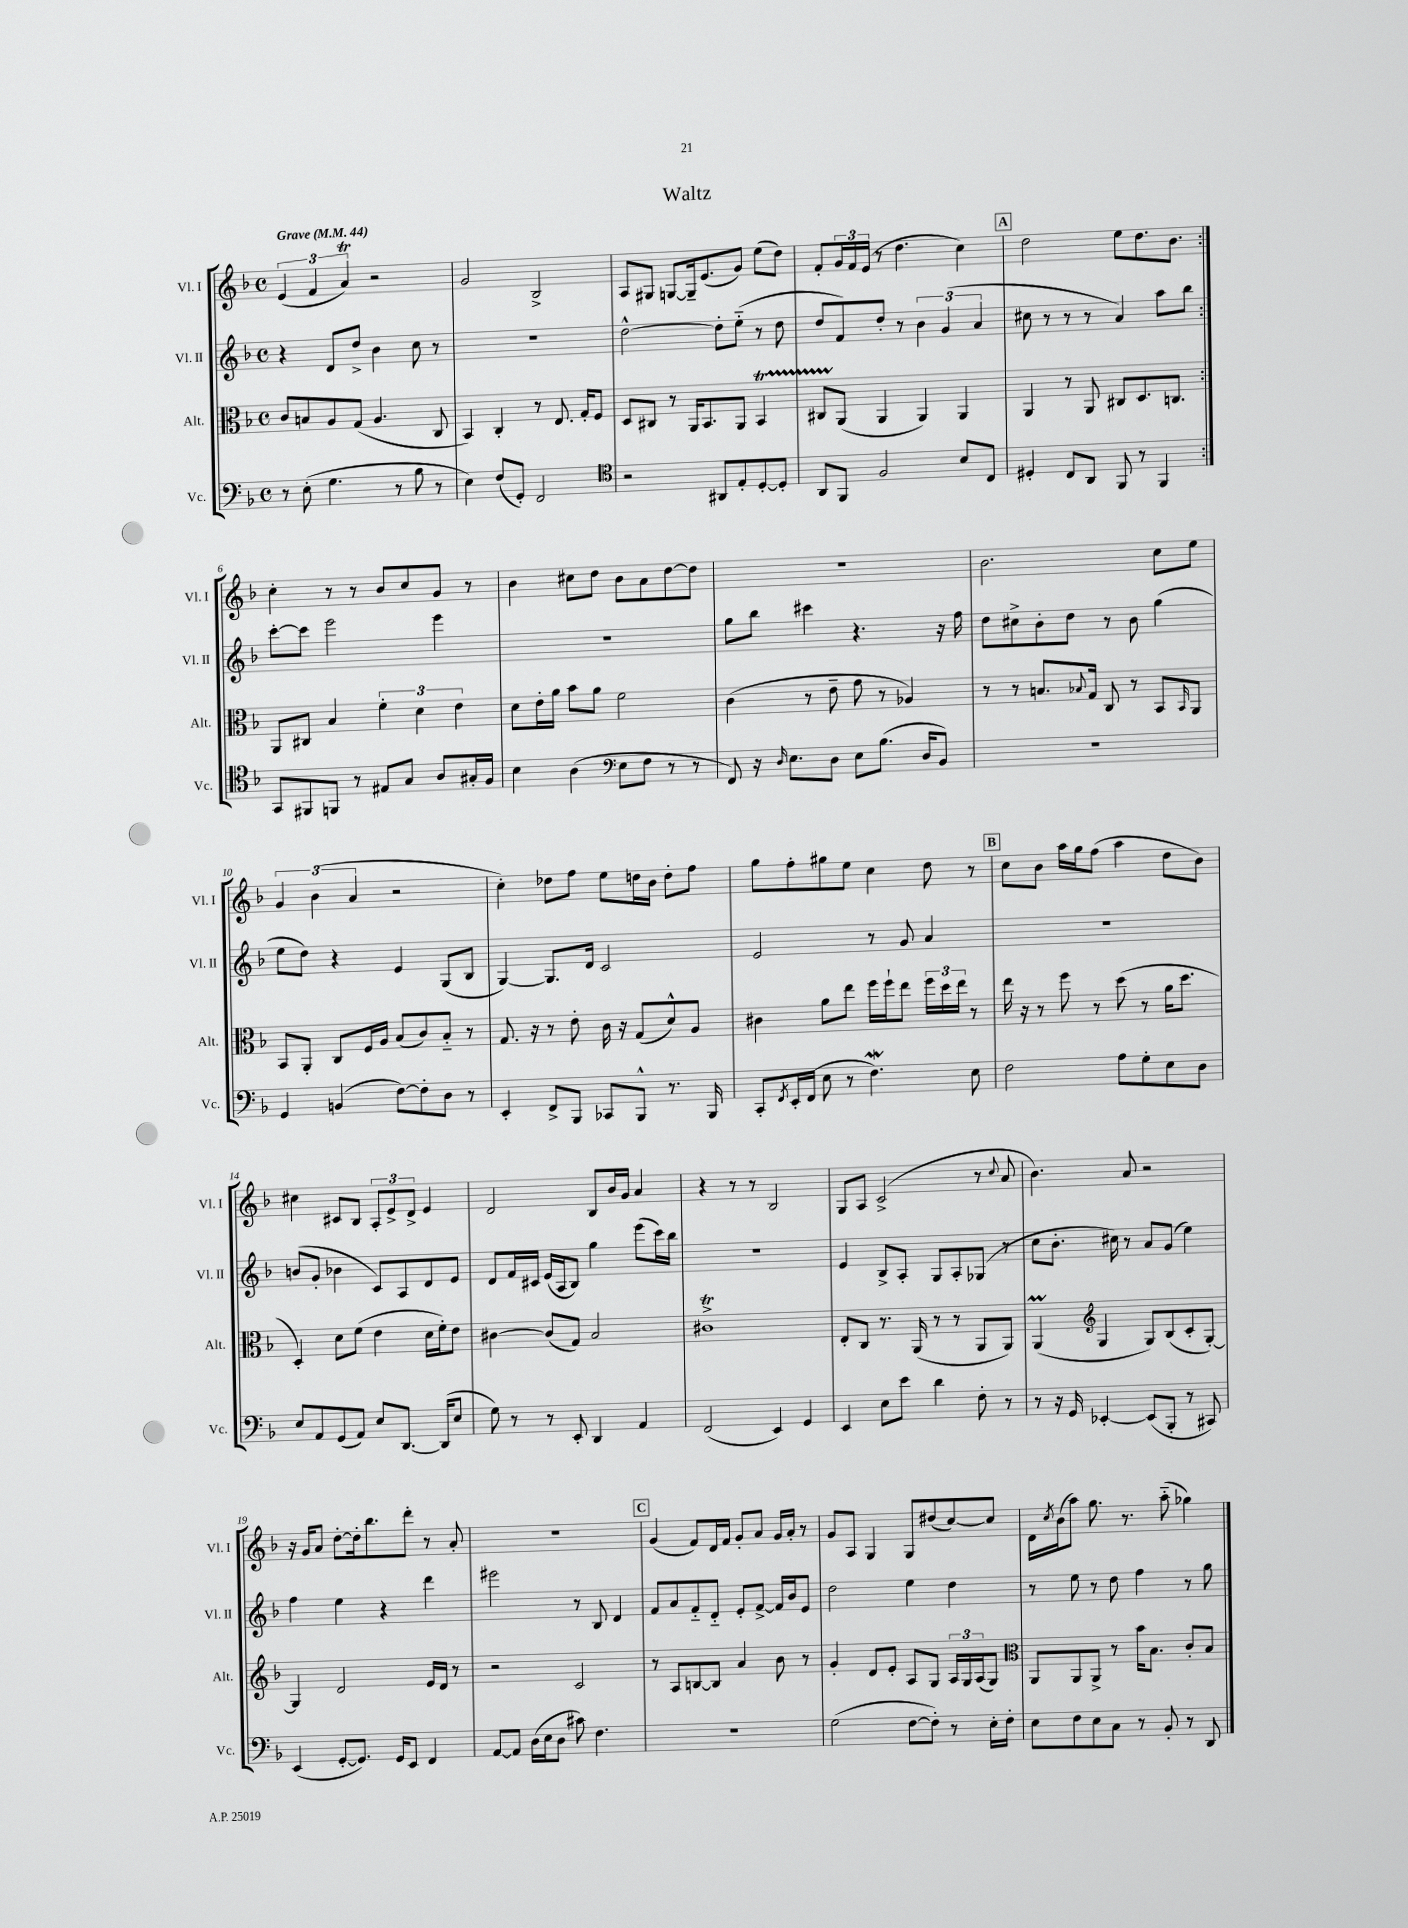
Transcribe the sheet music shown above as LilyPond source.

\header { title = "Waltz" }
<<
\new StaffGroup <<
\new Staff = "s0" \with { instrumentName = "Vl. I" shortInstrumentName = "Vl. I" } {
    \clef treble \key f \major \defaultTimeSignature \time 4/4 \tempo "Grave" 4 = 44
    \repeat volta 2 { \tuplet 3/2 { e'4( f'4 a'4\trill) } r2 |
    g'2 bes2-> |
    a8 gis8 g8~ g16-- e'8.( g'8) e''8( d''8) |
    f'8-. \tuplet 3/2 { g'16 f'16 e'16( } r8 d''4. c''4) |
    \mark \markup { \box "A" } d''2 e''8 d''8. bes'8. | }
    c''4-. r8 r8 bes'8 c''8 g'8 r8 |
    bes'4 cis''8 d''8 bes'8 a'8 d''8~ d''8 |
    R1 |
    bes'2. c''8 e''8 |
    \tuplet 3/2 { g'4 bes'4( a'4 } r2 |
    c''4-.) des''8 f''8 e''8 d''16 bes'16 d''8-. f''8 |
    g''8 f''8-. gis''8 e''8 c''4 d''8 r8 |
    \mark \markup { \box "B" } c''8 bes'8 a''16 g''16 f''8( a''4 d''8 bes'8) |
    cis''4 cis'8 bes8 \tuplet 3/2 { a8-. e'8-> d'8-> } e'4 |
    d'2 bes8 bes'16 g'16 a'4 |
    r4 r8 r8 bes2 |
    g8 a8 c'2->( r8 \appoggiatura { c''8 } a'8 |
    bes'4.) a'8 r2 |
    r16 g'16 a'8 d''8~-. d''16-. bes''8. d'''8-. r8 a'8-. |
    R1 |
    \mark \markup { \box "C" } g'4( f'8) d'16 f'16 g'8-. a'8 g'16 a'16-. r8 |
    g'8 a8 g4 g8 dis''8( c''8~) c''8 |
    d'16 \acciaccatura { c''8 } bes'16( a''8) g''8. r8. a''8-_( ges''4) \bar "|." |
}
\new Staff = "s1" \with { instrumentName = "Vl. II" shortInstrumentName = "Vl. II" } {
    \clef treble \key f \major \defaultTimeSignature \time 4/4
    \repeat volta 2 { r4 d'8 d''8-> bes'4 c''8 r8 |
    R1 |
    d''2~-^ d''8-. e''8-_( r8 d''8 |
    d''8 f'8) d''8-. r8 \tuplet 3/2 { bes'4 g'4( a'4 } |
    \mark \markup { \box "A" } cis''8 r8 r8 r8 a'4) a''8 bes''8 | }
    c'''8~-. c'''8 e'''2 e'''4 |
    R1 |
    g''8 bes''8 cis'''4 r4. r16 f''16 |
    d''8 cis''8-> bes'8-. d''8 r8 bes'8 g''4( |
    e''8 d''8) r4 e'4 g8( bes8 |
    g4~) g8. d'16 c'2 |
    e'2 r8 g'8 a'4 |
    \mark \markup { \box "B" } R1 |
    b'8( g'8-. bes'4 c'8) a8 d'8 e'8 |
    d'8 f'16 cis'16 e'16( a16 bes8) g''4 e'''8( c'''16) bes''16 |
    R1 |
    e'4 bes8-> a8-. g8 a8-. ges8( r8 |
    c''8 bes'8.-. cis''16) r8 a'8 g'8( e''4) |
    f''4 e''4 r4 d'''4 |
    eis'''2 r8 bes8 d'4 |
    \mark \markup { \box "C" } f'8 a'8 f'8-_ d'8-_ e'8-. f'8~-> f'16 bes'16 e'8 |
    d''2 e''4 d''4 |
    r8 e''8 r8 d''8 f''4 r8 g''8 \bar "|." |
}
\new Staff = "s2" \with { instrumentName = "Alt." shortInstrumentName = "Alt." } {
    \clef alto \key f \major \defaultTimeSignature \time 4/4
    \repeat volta 2 { c'8 b8 a8 g8( a4. c8 |
    bes,4) c4-. r8 e8. g16-. f8 |
    d8 cis8 r8 a,16 bes,8. a,8 bes,4\startTrillSpan |
    cis8 a,8\stopTrillSpan( a,4 a,4) a,4 |
    \mark \markup { \box "A" } a,4 r8 a,8 cis8 d8. c8. | }
    a,8 cis8 bes4 \tuplet 3/2 { f'4-. d'4 e'4 } |
    d'8 e'16-. a'16 bes'8 a'8 f'2 |
    c'4( r8 e'8-- g'8 r8 aes4) |
    r8 r8 b8. \appoggiatura { bes8 } g16 c8 r8 bes,8 \grace { bes,16 } a,8 |
    bes,8 a,8-. c8 f16 a16 bes8( c'8) bes8-_ r8 |
    g8. r16 r8 e'8-. c'16 r16 g8( d'8-^) a8 |
    cis'4 a'8 e''8 f''16 f''16-! e''8 \tuplet 3/2 { f''16 d''16 e''16 } r8 |
    \mark \markup { \box "B" } e''16 r16 r8 f''8 r8 d''8( r8 a'16 d''8. |
    d4-.) d'8 f'8( e'4 d'16 f'16-.) e'8 |
    cis'4~ cis'8( g8) bes2 |
    cis'1->\trill |
    e8-. c8 r8. a,16( r8 r8 a,8 a,8) |
    a,4\prall( \clef treble g4 g8) bes8( c'8-. g8~-.) |
    g4 d'2 e'16 d'16 r8 |
    r2 c'2 |
    \mark \markup { \box "C" } r8 a8 b8~ b8 a'4 bes'8 r8 |
    g'4-. d'8 e'8-. a8 g8 \tuplet 3/2 { a16 g16 a16( } g8) |
    \clef alto a,8 a,8 a,8-> r8 bes'16 bes8. c'8-. bes8 \bar "|." |
}
\new Staff = "s3" \with { instrumentName = "Vc." shortInstrumentName = "Vc." } {
    \clef bass \key f \major \defaultTimeSignature \time 4/4
    \repeat volta 2 { r8 e8-.( g4. r8 bes8 r8 |
    e4) f8( g,8-.) f,2 |
    \clef tenor r2 ais,8 e8-. d8~-. d8-. |
    a,8 f,8 f2 bes8 c8 |
    \mark \markup { \box "A" } dis4-. c8 a,8 f,8 r8 f,4 | }
    g,8 fis,8 f,8 r8 eis8 g8 a8 gis16-. f16 |
    bes4 a4( \clef bass e8 f8 r8 r8 |
    f,8) r16 \grace { d16 } e8. d8 e8 bes8.( d16 bes,8) |
    R1 |
    g,4 b,4( f8~) f8-. d8 r8 |
    e,4-. f,8-> bes,,8 ces,8 bes,,8-^ r8. bes,,16 |
    c,8-. \acciaccatura { f,8 } e,16-. f,16( e8 r8 f4.\mordent) e8 |
    \mark \markup { \box "B" } f2 a8 g8-. e8 d8 |
    e8 a,8 g,8( a,8) e8 d,8.~ d,16( e8 |
    g8) r8 r8 e,8-. d,4 a,4 |
    f,2( e,4) g,4 |
    e,4 e8 e'8 d'4 f8-. r8 |
    r8 r16 g,16 ees,4~-. ees,8( bes,,8-. r8 cis,8) |
    e,4( g,8~-. g,8.) g,16 e,8 f,4 |
    a,8~ a,8 d16( e16 d8 cis'8) f4. |
    \mark \markup { \box "C" } R1 |
    g2( f8~ f8-.) r8 e16-. f16-. |
    e8 f8 e8 c8 r8 bes,8-. r8 d,8 \bar "|." |
}
>>
>>
